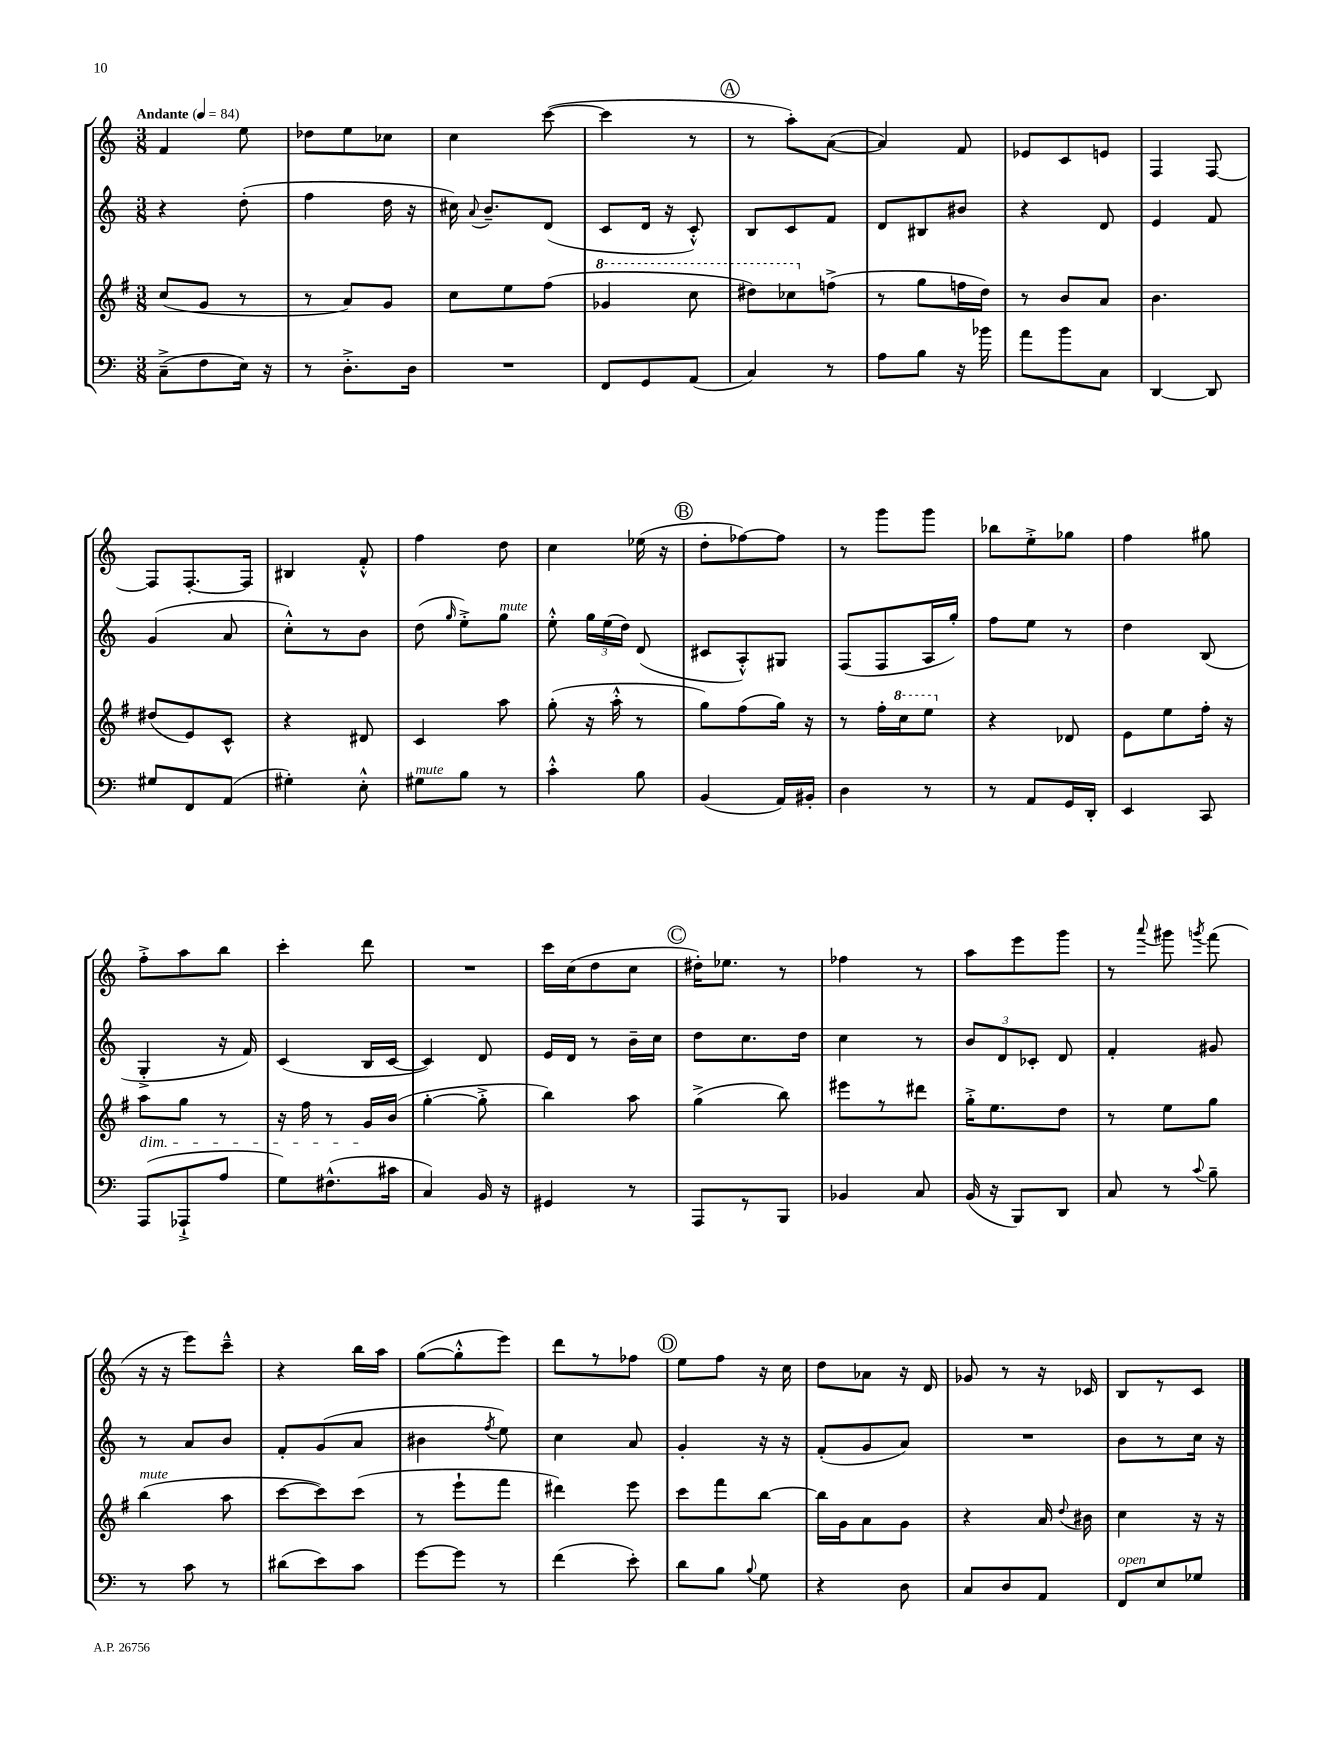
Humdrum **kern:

**kern	**kern	**kern	**kern
*staff4	*staff3	*staff2	*staff1
*clefF4	*clefG2	*clefG2	*clefG2
*k[]	*k[f#]	*k[]	*k[]
*M3/8	*M3/8	*M3/8	*M3/8
*MM84	*MM84	*MM84	*MM84
(8C~^	(8cc	4r	4f
8F	8g	.	.
16E)	8r	(8dd'	8ee
16r	.	.	.
=	=	=	=
8r	8r	4ff	8dd-
8.D'^	8a)	.	8ee
.	8g	16dd	8cc-
16D	.	16r	.
=	=	=	=
4.r	8cc	16cc#)	4cc
.	.	8qqa	.
.	.	8.b~	.
.	8ee	.	.
.	(8ff#	(8d	([8ccc
=	=	=	=
8FF	4gg-	8c	4ccc]
8GG	.	16d	.
.	.	16r	.
(8AA	8ccc	8c'^^)	8r
=	=	=	=
4C)	8ddd#)	8B	8r
.	8ccc-	8c	8aa')
8r	(8ff^	8f	([8a
=	=	=	=
8A	8r	8d	4a])
8B	8gg	8B#	.
16r	16ff	8b#	8f
16b-	16dd)	.	.
=	=	=	=
8a	8r	4r	8e-
8b	8b	.	8c
8C	8a	8d	8e
=	=	=	=
[4DD	4.b	4e	4F
8DD]	.	8f	[8F
=	=	=	=
8G#	(8dd#	(4g	8F]
8FF	8e)	.	[8.F'
(8AA	8c^^	8a	.
.	.	.	16F]
=	=	=	=
4G#')	4r	8cc'^^)	4B#
.	.	8r	.
8E'^^	8d#	8b	8f'^^
=	=	=	=
8G#	4c	(8dd	4ff
.	.	16qqgg	.
8B	.	8ee'^)	.
8r	8aa	8gg	8dd
=	=	=	=
4c'^^	(8gg'	8ee'^^	4cc
.	16r	24gg	.
.	.	(24ee	.
.	16aa'^^	.	.
.	.	24dd)	.
8B	8r	(8d	(16ee-
.	.	.	16r
=	=	=	=
(4BB	8gg)	8c#	8dd'
.	(8ff#	8A'^^)	[8ff-)
16AA)	16gg)	8G#	8ff-]
16BB#'	16r	.	.
=	=	=	=
4D	8r	(8F	8r
.	16ff#'	8F	8ggg
.	16ccc	.	.
8r	8eee	16A	8ggg
.	.	16gg')	.
=	=	=	=
8r	4r	8ff	8bb-
8AA	.	8ee	8ee'^
16GG	8d-	8r	8gg-
16DD'	.	.	.
=	=	=	=
4EE	8e	4dd	4ff
.	8ee	.	.
8CC	16ff#'	(8B	8gg#
.	16r	.	.
=	=	=	=
(8AAA	8aa	4G'^	8ff'^
8AAA-`^	8gg	.	8aa
8A	8r	16r	8bb
.	.	16f)	.
=	=	=	=
8G)	16r	(4c	4ccc'
.	16ff#	.	.
(8.F#^^	8r	.	.
.	16g	16B	8ddd
16c#	(16b	[16c	.
=	=	=	=
4C)	[4gg'	4c])	4.r
16BB	8gg'^]	8d	.
16r	.	.	.
=	=	=	=
4GG#	4bb)	16e	16ccc
.	.	16d	(16cc
.	.	8r	8dd
8r	8aa	16b~	8cc
.	.	16cc	.
=	=	=	=
8AAA	(4gg^	8dd	16dd#')
.	.	.	8.ee-
8r	.	8.cc	.
8BBB	8bb)	.	8r
.	.	16dd	.
=	=	=	=
4BB-	8eee#	4cc	4ff-
.	8r	.	.
8C	8ddd#	8r	8r
=	=	=	=
(16BB	16gg'^	12b	8aa
16r	8.ee	.	.
.	.	12d	.
8BBB)	.	.	8eee
.	.	12c-'	.
8DD	8dd	8d	8ggg
=	=	=	=
8C	8r	4f'	8r
.	.	.	8qqaaa
8r	8ee	.	8ggg#
8qqc	.	.	8qggg
8B~	8gg	8g#	(8fff
=	=	=	=
8r	(4bb	8r	16r
.	.	.	16r
8c	.	8a	8eee)
8r	8aa	8b	8ccc~^^
=	=	=	=
(8d#	[8ccc	8f'	4r
8e)	8ccc])	(8g	.
8c	(8ccc	8a	16bb
.	.	.	16aa
=	=	=	=
[8g	8r	4b#	([8gg
8g]	8eee`	.	8gg'^^]
.	.	8qff	.
8r	8fff#	8ee)	8eee)
=	=	=	=
(4f	4ddd#)	4cc	8ddd
.	.	.	8r
8e')	8eee	8a	8ff-
=	=	=	=
8d	8ccc	4g'	8ee
8B	8fff#	.	8ff
8qqB	.	.	.
8G	[8bb	16r	16r
.	.	16r	16cc
=	=	=	=
4r	16bb]	(8f'	8dd
.	16g	.	.
.	8a	8g	8a-
8D	8g	8a)	16r
.	.	.	16d
=	=	=	=
8C	4r	4.r	8g-
8D	.	.	8r
8AA	16a	.	16r
.	8qqdd	.	.
.	16b#	.	16c-
=	=	=	=
8FF	4cc	8b	8B
8E	.	8r	8r
8G-	16r	16cc	8c
.	16r	16r	.
==	==	==	==
*-	*-	*-	*-
